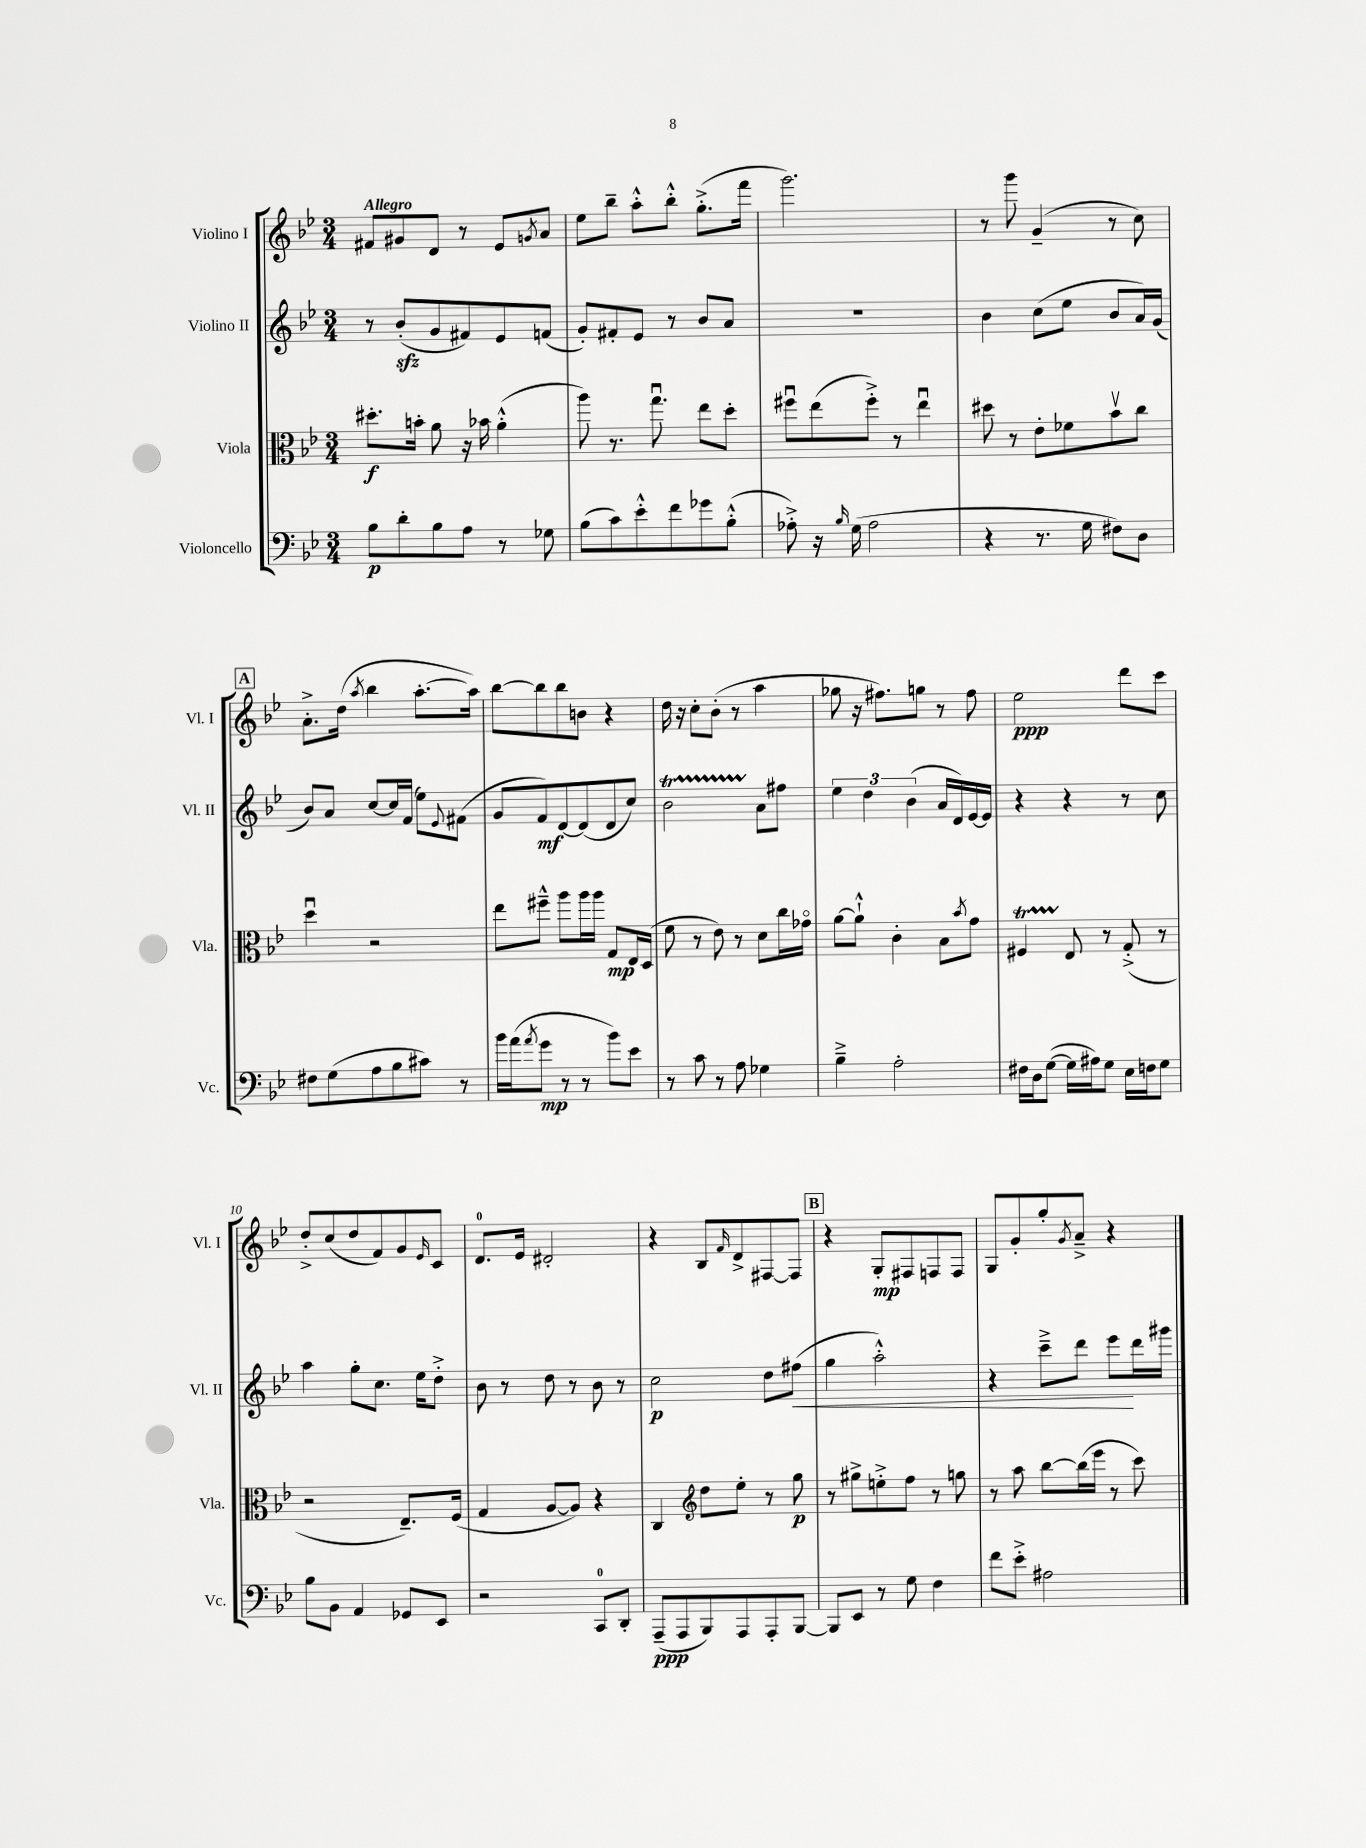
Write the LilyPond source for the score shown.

<<
\new StaffGroup <<
\new Staff = "s0" \with { instrumentName = "Violino I" shortInstrumentName = "Vl. I" } {
    \clef treble \key bes \major \numericTimeSignature \time 3/4 \tempo "Allegro"
    fis'8 gis'8 d'8 r8 ees'8 \acciaccatura { g'8 } a'8 |
    ees''8 bes''8-- a''8-.-^ bes''8-.-^ g''8.-.->( f'''16 |
    g'''2.) |
    r8 g'''8 g'4--( r8 c''8) |
    \mark \markup { \box "A" } a'8.-.-> d''16( \acciaccatura { a''8 } bes''4 a''8.~-. a''16) |
    bes''8~ bes''8 bes''8 b'8 r4 |
    d''16 r16 c''8-. bes'8-.( r8 a''4 |
    ges''8 r16 fis''8.) g''8 r8 fis''8 |
    ees''2\ppp d'''8 c'''8 |
    d''8-.-> c''8( d''8 f'8) g'8 \grace { ees'16 } c'8 |
    d'8.-0 ees'16 dis'2-. |
    r4 bes8 \grace { f'16 } d'8-> fis8~ fis8 |
    \mark \markup { \box "B" } r4 g8-.\mp fis8 f8 f8 |
    g8 g'8-. g''8-. \acciaccatura { g'8 } a'8---> r4 \bar "|." |
}
\new Staff = "s1" \with { instrumentName = "Violino II" shortInstrumentName = "Vl. II" } {
    \clef treble \key bes \major \numericTimeSignature \time 3/4
    r8 bes'8-.\sfz( g'8 fis'8) ees'8 f'8( |
    g'8-.) fis'8-. ees'8 r8 bes'8 a'8 |
    R2. |
    bes'4 c''8( ees''8 bes'8 a'16) g'16( |
    \mark \markup { \box "A" } bes'8) a'8 c''8~ c''16 f'16( ees''8) \appoggiatura { ees'8 } fis'8( |
    g'8 f'8\mf) d'8~ d'8( d'8 c''8) |
    bes'2\startTrillSpan a'8\stopTrillSpan fis''8 |
    \tuplet 3/2 { ees''4 d''4 bes'4( } a'16 d'16) ees'16~ ees'16 |
    r4 r4 r8 c''8 |
    a''4 g''8-. c''8. ees''16 d''8-.-> |
    bes'8 r8 d''8 r8 bes'8 r8 |
    c''2\p d''8 fis''8\<( |
    \mark \markup { \box "B" } g''4 a''2-.-^) |
    r4 c'''8---> d'''8 ees'''8\! d'''16 gis'''16 \bar "|." |
}
\new Staff = "s2" \with { instrumentName = "Viola" shortInstrumentName = "Vla." } {
    \clef alto \key bes \major \numericTimeSignature \time 3/4
    dis''8.-.\f b'16-. a'8 r16 bes'16 a'4-.-^( |
    a''8) r8. g''8.\downbow ees''8 d''8-. |
    fis''8\downbow ees''8( fis''8-.->) r8 ees''4\downbow |
    dis''8 r8 ees'8-. fes'8 bes'8\upbow c''8 |
    \mark \markup { \box "A" } d''4\downbow r2 |
    ees''8 fis''8---^ a''8 a''16 a''16 g8\mp ees16 d16( |
    f'8 r8 ees'8) r8 d'8 c''16 ges'16\flageolet |
    a'8~ a'8-!-^ c'4-. bes8 \acciaccatura { bes'8 } g'8 |
    fis4\startTrillSpan ees8\stopTrillSpan r8 g8-.->( r8 |
    r2 ees8.--) f16( |
    g4 a8~ a8) r4 |
    c4 \clef treble d''8 ees''8-. r8 g''8\p |
    \mark \markup { \box "B" } r8 gis''8-> e''8-.-> f''8 r8 g''8 |
    r8 a''8 bes''8~ bes''16( ees'''16 r8 c'''8) \bar "|." |
}
\new Staff = "s3" \with { instrumentName = "Violoncello" shortInstrumentName = "Vc." } {
    \clef bass \key bes \major \numericTimeSignature \time 3/4
    bes8\p d'8-. bes8 a8 r8 ges8 |
    bes8( c'8) ees'8-.-^ f'8 ges'8 bes8-.-^( |
    aes8-.->) r16 \grace { bes16 } g16( aes2 |
    r4 r8. g16 fis8) d8 |
    \mark \markup { \box "A" } fis8 g8( a8 bes8 cis'8) r8 |
    bes'16 a'16( \acciaccatura { a'8 } g'8\mp r8 r8 bes'8) ees'8 |
    r8 c'8 r8 a8 ges4 |
    bes4---> a2-. |
    fis16 d16 g8~( g16 ais16) g8 ees16 f16 g8 |
    bes8 bes,8 a,4 ges,8 ees,8 |
    r2 c,8-0 d,8-. |
    a,,8--\ppp( a,,8 bes,,8) a,,8 a,,8-. bes,,8~ |
    \mark \markup { \box "B" } bes,,8 ees,8 r8 g8 f4 |
    f'8 ees'8-.-> ais2 \bar "|." |
}
>>
>>
